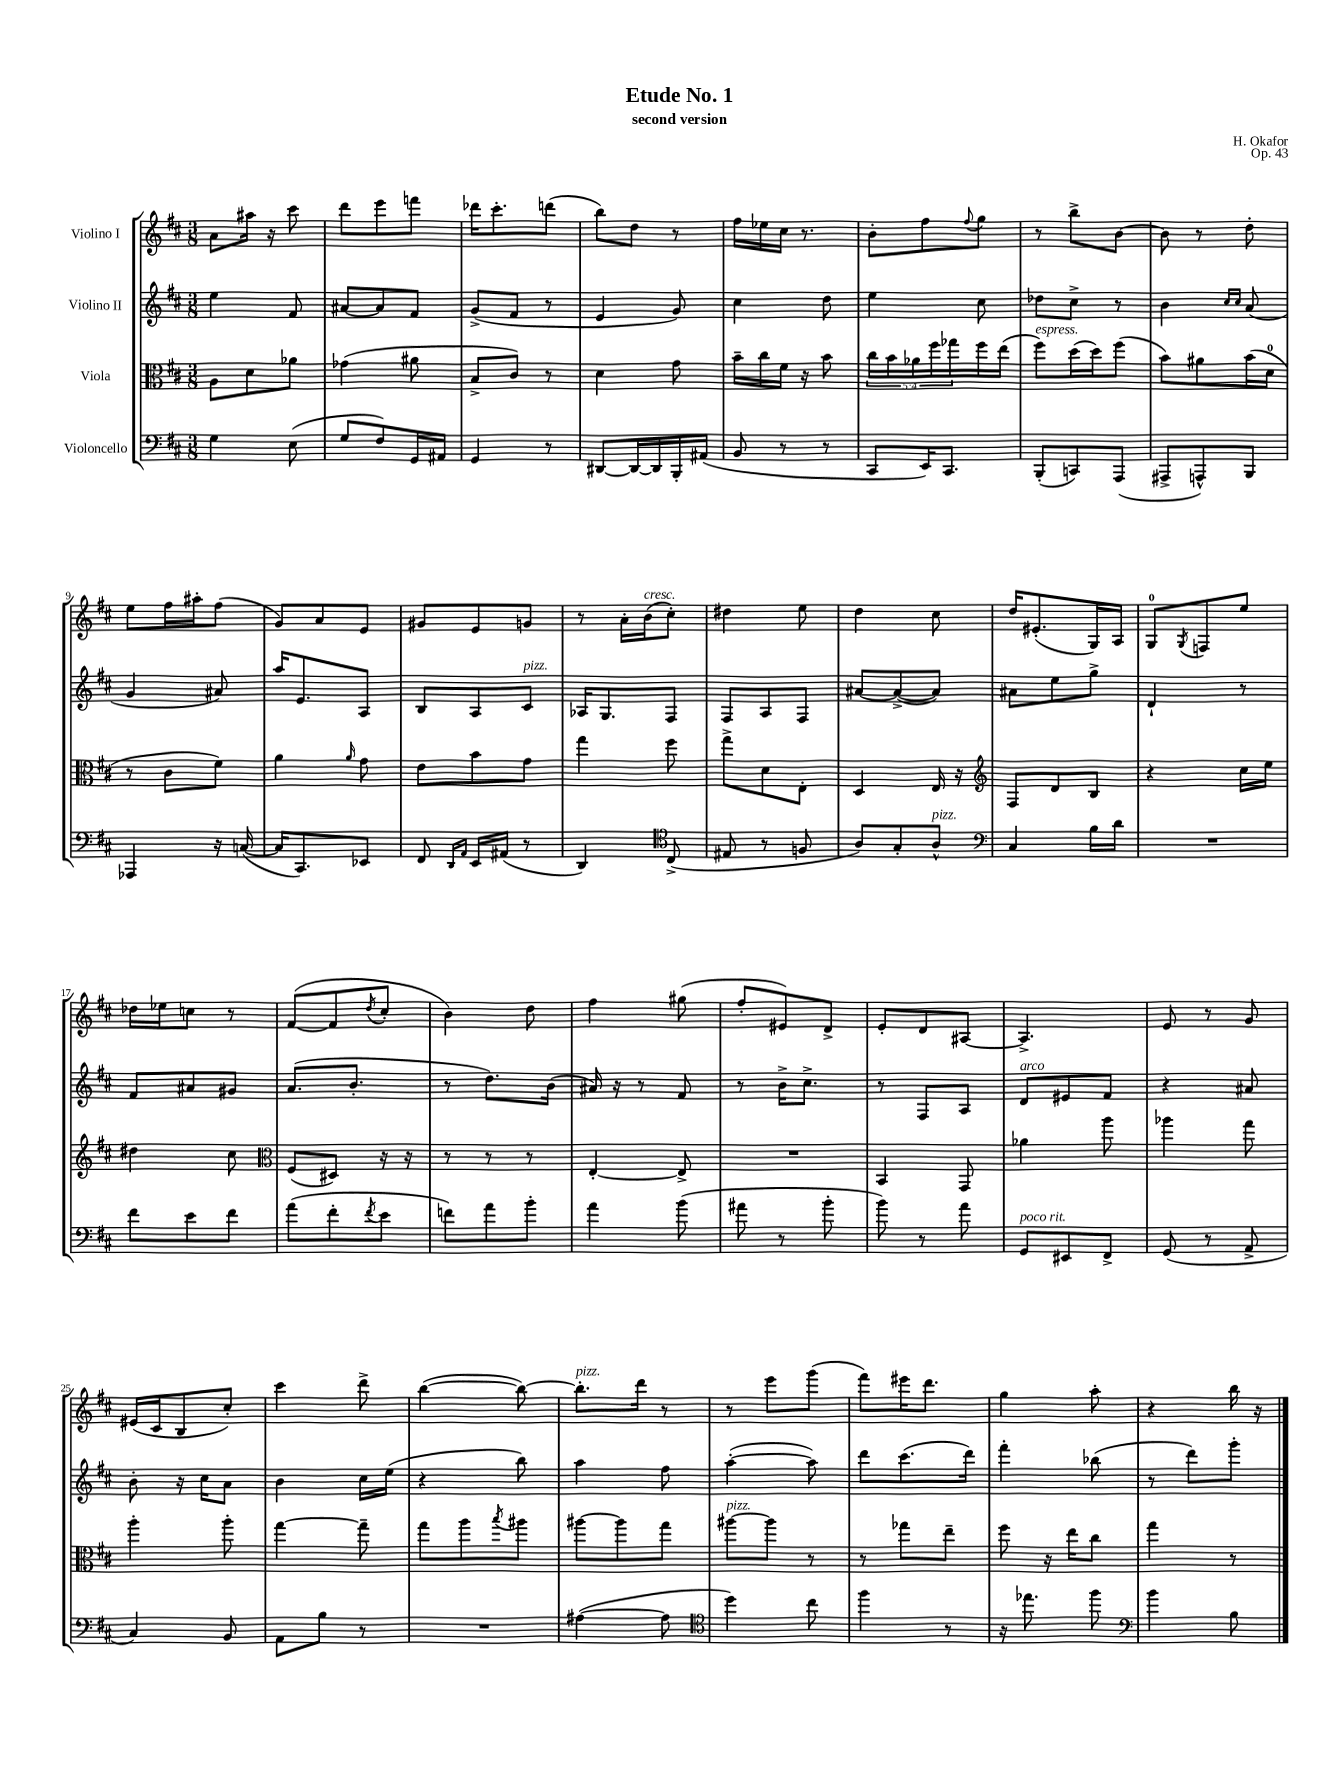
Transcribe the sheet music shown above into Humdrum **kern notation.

**kern	**kern	**kern	**kern
*part4	*part3	*part2	*part1
*staff4	*staff3	*staff2	*staff1
*I"Violoncello	*I"Viola	*I"Violino II	*I"Violino I
*clefF4	*clefC3	*clefG2	*clefG2
*k[f#c#]	*k[f#c#]	*k[f#c#]	*k[f#c#]
*M3/8	*M3/8	*M3/8	*M3/8
=1	=1	=1	=1
4G\	8A\L	4ee\	8a\L
.	8d\	.	16aa#X\Jk
.	.	.	16r
(8E\	8a-X\J	8f#/	8ccc#\
=2	=2	=2	=2
8G/L	(4g-X\	[8a#X/L	8ddd\L
8F#/)	.	8a#/]	8eee\
16GG/L	8a#X\	8f#/J	8fffn\J
16AA#X/JJ	.	.	.
=3	=3	=3	=3
4GG/	8B^/L	(8g^/L	16ddd-X\KL
.	.	.	8.ccc#'\
.	8c#/J)	8f#/J	.
8r	8r	8r	(8dddn\J
=4	=4	=4	=4
[8DD#X/L	4d\	4e/	8bb\L)
16DD#/L_	.	.	8dd\J
16DD#/]	.	.	.
16BBB'/	8g\	8g/)	8r
(16AA#X/JJ	.	.	.
=5	=5	=5	=5
8BB/	16b~\LL	4cc#\	16ff#\LL
.	16cc#\	.	16ee-X\
8r	16f#\JJ	.	16cc#\JJ
.	16r	.	8.r
8r	8b\	8dd\	.
=6	=6	=6	=6
8CC#/L	20cc#\LL	4ee\	8b'\L
.	20b\	.	.
.	20a-X\	.	.
16EE/K)	.	.	8ff#\
.	20ff#\	.	.
8.CC#/J	.	.	.
.	20gg-X\	.	.
.	.	.	8qqff#/
.	16ff#\	8cc#\	8gg\J
.	(16ee\JJ	.	.
=7	=7	=7	=7
!	!LO:TX:a:i:t=espress.	!	!
(8BBB'/L	8ff#\L)	8dd-X\L	8r
8CCn/)	(16dd\L	8cc#^\J	8bb^\L
.	16dd\J)	.	.
(8AAA/J	(8ff#\J	8r	[8b\J
=8	=8	=8	=8
8AAA#X^/L	8b\L)	4b\	8b\]
8AAAn^^/)	8a#X\	.	8r
.	.	16qqcc#/LL	.
.	.	16qqcc#/JJ	.
8BBB/J	(16b\L	(8a/	8dd'\
.	16d\JJ	.	.
!!LO:LB:g=z
=9	=9	=9	=9
4AAA-X/	8r	4g/	8ee\L
.	8c#\L	.	16ff#\L
.	.	.	16aa#X'\J
16r	8f#\J)	8a#X/)	(8ff#\J
([16Cn/	.	.	.
=10	=10	=10	=10
16C/KL]	4a\	16aa/KL	8g/L)
8.CC#/)	.	8.e/	.
.	.	.	8a/
.	16qqa/	.	.
8EE-X/J	8g\	8A/J	8e/J
=11	=11	=11	=11
8FF#/	8e\L	8B/L	8g#X/L
16qqDD/LL	.	.	.
16qqAA/JJ	.	.	.
16EE/LL	8b\	8A/	8e/
(16AA#X/JJ	.	.	.
!	!	!LO:TX:a:i:t=pizz.	!
8r	8g\J	8c#/J	8gn/J
=12	=12	=12	=12
4DD/)	4gg\	16A-X/KL	8r
.	.	8.G/	.
.	.	.	16a'\LL
!	!	!	!LO:TX:a:i:t=cresc.
.	.	.	(16b\J
*clefC4	*	*	*
(8C#^/	8ff#\	8F#/J	8cc#'\J)
=13	=13	=13	=13
8E#X/	8gg^\L	8F#/L	4dd#X\
8r	8d\	8A/	.
8Fn/	8E'\J	8F#/J	8ee\
=14	=14	=14	=14
8A/L)	4D/	[8a#X/L	4dd\
8G'/	.	(8a#^/_	.
!LO:TX:a:i:t=pizz.	!	!	!
8A^^/J	16E/	8a#/J])	8cc#\
.	16r	.	.
=15	=15	=15	=15
*clefF4	*clefG2	*	*
4C#/	8F#/L	8a#X\L	16dd/KL
.	.	.	(8.e#X'/
.	8d/	8ee\	.
16B\LL	8B/J	8gg^\J	16G/L)
16d\JJ	.	.	16A/JJ
=16	=16	=16	=16
4.r	4r	4d`/	8G/L
.	.	.	8qG/
.	.	.	8Fn/
.	16cc#\LL	8r	8ee/J
.	16ee\JJ	.	.
!!LO:LB:g=z
=17	=17	=17	=17
8f#\L	4dd#X\	8f#/L	16dd-X\LL
.	.	.	16ee-X\J
8e\	.	8a#X/	8ccn\J
8f#\J	8cc#\	8g#X/J	8r
=18	=18	=18	=18
*	*clefC3	*	*
(8a\L	(8F#/L	(8.a/L	([8f#/L
8f#'\	8D#X/J)	.	8f#/]
.	.	8.b'/J	.
8qf#/	.	.	8qdd/
8e\J	16r	.	8cc#'/J
.	16r	.	.
=19	=19	=19	=19
8fn\L)	8r	8r	4b\)
8a\	8r	8.dd\L)	.
8b'\J	8r	.	8dd\
.	.	(16b\Jk	.
=20	=20	=20	=20
4a\	[4E'/	16a#X/)	4ff#\
.	.	16r	.
.	.	8r	.
(8b\	8E^/]	8f#/	(8gg#X\
=21	=21	=21	=21
8a#X\	4.r	8r	8ff#'/L
8r	.	16b^\KL	8e#X/)
.	.	8.cc#^\J	.
8b'\	.	.	8d^/J
=22	=22	=22	=22
8b\)	4BB/	8r	8e'/L
8r	.	8F#/L	8d/
8a\	8GG/	8A/J	[8A#X/J
=23	=23	=23	=23
!	!	!LO:TX:a:i:t=arco	!
!LO:TX:a:i:t=poco rit.	!	!	!
8GG/L	4a-X\	8d/L	4.A#^/]
8EE#X/	.	8e#X/	.
8FF#^/J	8aa\	8f#/J	.
=24	=24	=24	=24
(8GG/	4aa-X\	4r	8e/
8r	.	.	8r
8AA^/	8gg\	8a#X/	8g/
!!LO:LB:g=z
=25	=25	=25	=25
4C#/)	4aa'\	8b'\	(16e#X/LL
.	.	.	16c#/J
.	.	16r	8B/
.	.	16cc#\KL	.
8BB/	8aa'\	8a\J	8cc#'/J)
=26	=26	=26	=26
8AA\L	[4gg\	4b\	4ccc#\
8B\J	.	.	.
8r	8gg~\]	16cc#\LL	8ddd^\
.	.	(16ee\JJ	.
=27	=27	=27	=27
4.r	8gg\L	4r	([4bb\
.	8aa\	.	.
.	8qbb/	.	.
.	8aa#X\J	8bb\)	8bb\_)
=28	=28	=28	=28
!	!	!	!LO:TX:a:i:t=pizz.
([4A#X\	[8aa#X\L	4aa\	8.bb'\L]
.	8aa#\]	.	.
.	.	.	16ddd\Jk
8A#\]	8gg\J	8ff#\	8r
=29	=29	=29	=29
*clefC4	*	*	*
!	!LO:TX:a:i:t=pizz.	!	!
4dd\)	[8aa#X\L	([4aa'\	8r
.	8aa#\J]	.	8eee\L
8cc#\	8r	8aa\])	(8ggg\J
=30	=30	=30	=30
4ff#\	8r	8ddd\L	8fff#\L)
.	8gg-X\L	(8.ccc#\	16eee#X\K
.	.	.	8.ddd\J
8r	8ee~\J	.	.
.	.	16ddd\Jk)	.
=31	=31	=31	=31
16r	8ff#\	4fff#'\	4gg\
8.ee-X\	.	.	.
.	16r	.	.
.	16ee\KL	.	.
8ff#\	8cc#\J	(8bb-X\	8aa'\
=32	=32	=32	=32
*clefF4	*	*	*
4b\	4gg\	8r	4r
.	.	8ddd\L)	.
8B\	8r	8ggg'\J	16bb\
.	.	.	16r
==	==	==	==
*-	*-	*-	*-
